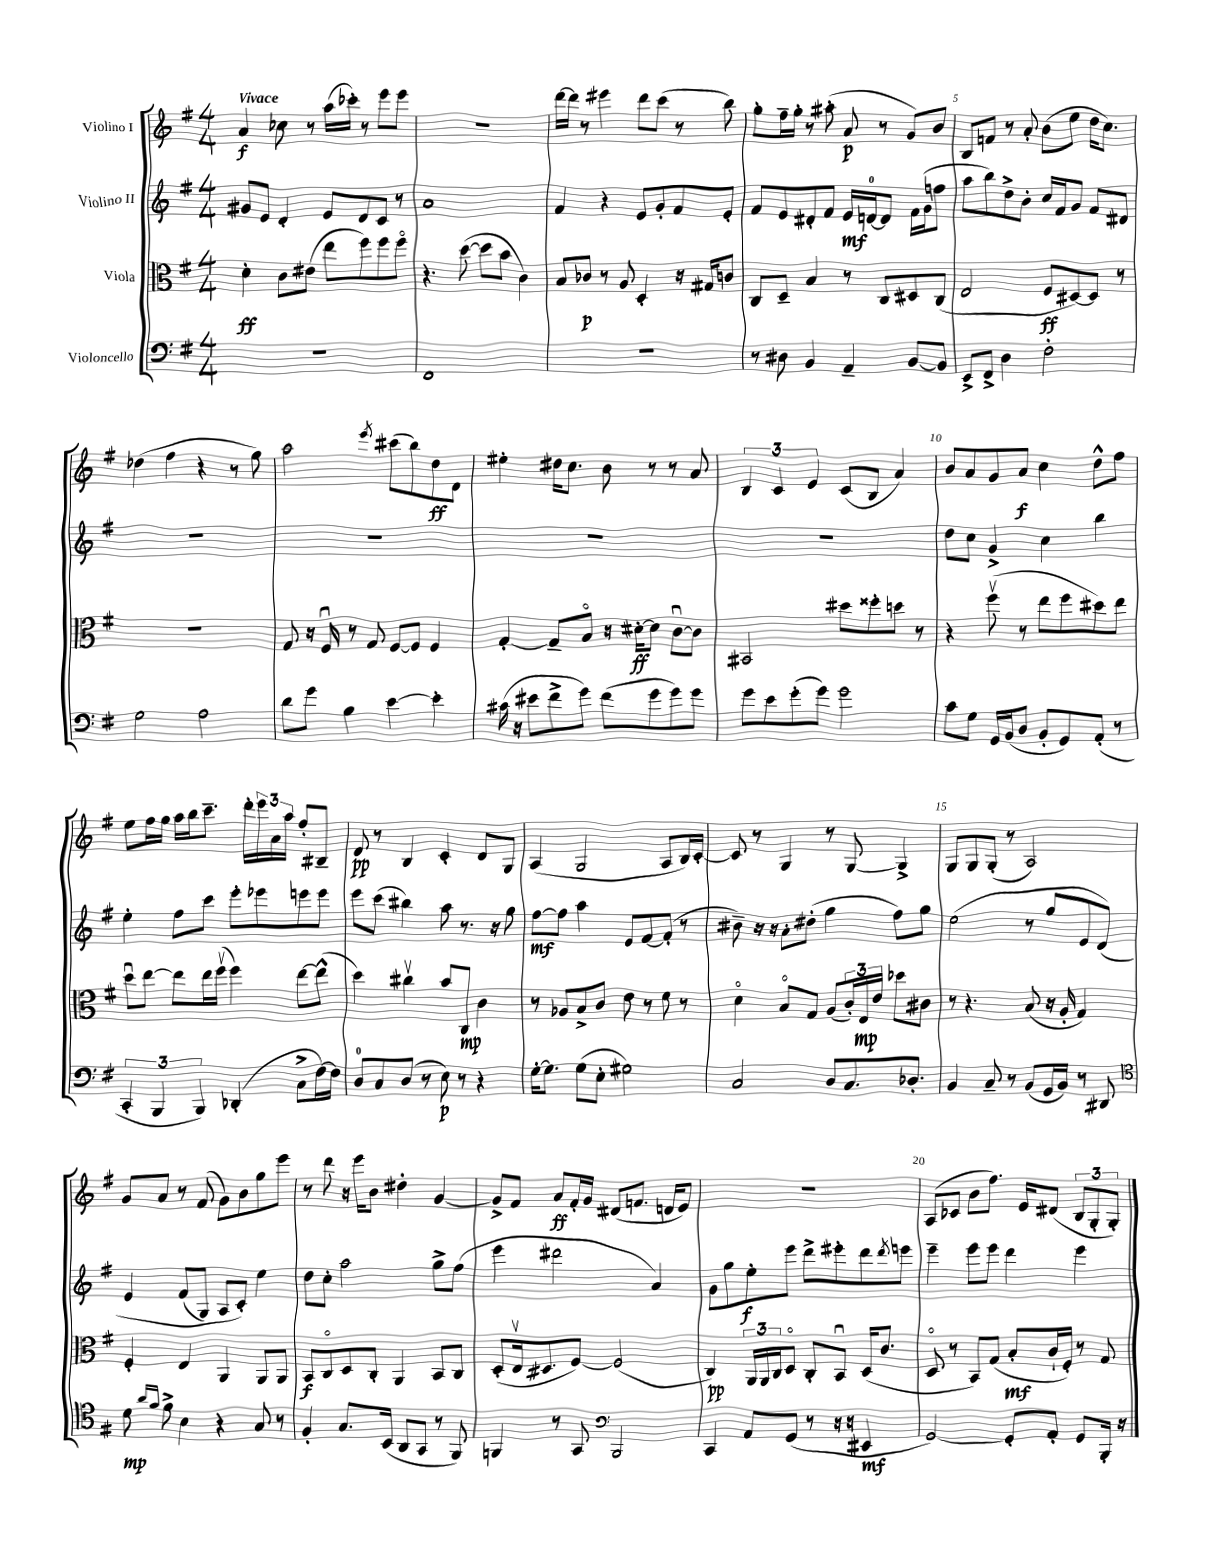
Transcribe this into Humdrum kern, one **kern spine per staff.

**kern	**dynam	**kern	**dynam	**kern	**dynam	**kern	**dynam
*part4	*part4	*part3	*part3	*part2	*part2	*part1	*part1
*staff4	*staff4	*staff3	*staff3	*staff2	*staff2	*staff1	*staff1
*I"Violoncello	*	*I"Viola	*	*I"Violino II	*	*I"Violino I	*
*clefF4	*	*clefC3	*	*clefG2	*	*clefG2	*
*k[f#]	*	*k[f#]	*	*k[f#]	*	*k[f#]	*
*M4/4	*	*M4/4	*	*M4/4	*	*M4/4	*
=1	=1	=1	=1	=1	=1	=1	=1
!	!	!	!	!	!	!LO:TX:a:B:t=Vivace	!
1r	.	4d'\	ff	8g#X/L	.	4a/	f
.	.	.	.	8e/J	.	.	.
.	.	8c\L	.	4d'/	.	8cc-X\	.
.	.	(8e#X\J	.	.	.	8r	.
.	.	8ee\L	.	8e/L	.	(16aa\LL	.
.	.	.	.	.	.	16ccc-X'\JJ)	.
.	.	8ff#\)	.	8d/	.	8r	.
.	.	8ff#\	.	8c/J	.	8eee\L	.
.	.	8ff#\J	.	8r	.	8eee\J	.
=2	=2	=2	=2	=2	=2	=2	=2
1FF#	.	4.r	.	1a	.	1r	.
.	.	([8dd\	.	.	.	.	.
.	.	8dd\L]	.	.	.	.	.
.	.	8b\J	.	.	.	.	.
.	.	4c\)	.	.	.	.	.
=3	=3	=3	=3	=3	=3	=3	=3
1r	.	8B/L	.	4f#/	.	[16ddd\LL	.
.	.	.	.	.	.	16ddd\JJ]	.
.	.	8c-X/J	p	.	.	8r	.
.	.	8r	.	4r	.	4eee#X\	.
.	.	8A/	.	.	.	.	.
.	.	4D'/	.	8e/L	.	8ddd\L	.
.	.	.	.	8g'/	.	(8ccc\J	.
.	.	16r	.	8f#/	.	8r	.
.	.	16G#X/KL	.	.	.	.	.
.	.	8cn/J	.	8e'/J	.	8bb\)	.
=4	=4	=4	=4	=4	=4	=4	=4
8r	.	8C/L	.	8f#/L	.	8gg'\L	.
8D#X\	.	8D~/J	.	8e/	.	16ff#~\L	.
.	.	.	.	.	.	16gg'\JJ	.
4BB/	.	4B/	.	8d#X'/	.	8r	.
.	.	.	.	8f#/J	.	(8aa#X'\	.
4AA~/	.	8r	.	16e/LL	mf	8a/	p
.	.	.	.	[16dn/J	.	.	.
.	.	8C/L	.	8d/J]	.	8r	.
[8BB/L	.	8D#X/	.	16f#\LL	.	8g/L)	.
.	.	.	.	(16g\J	.	.	.
8BB/J]	.	(8C/J	.	8ffn\J	.	8b/J	.
=5	=5	=5	=5	=5	=5	=5	=5
8EE^/L	.	2E/	.	8aa\L	.	8B/L	.
8FF#^/J	.	.	.	8bb\)	.	8fn/J	.
4D\	.	.	.	8dd^\	.	8r	.
.	.	.	.	8b'\J	.	8a'/	.
2F#'\	.	8F#/L	ff	16cc/LL	.	(8b\L	.
.	.	.	.	16f#/J	.	.	.
.	.	[8D#X/)	.	8g/J	.	8ee\J	.
.	.	8D#/J]	.	8f#/L	.	16dd\KL	.
.	.	.	.	.	.	8.cc\J)	.
.	.	8r	.	8d#X/J	.	.	.
!!LO:LB:g=z
=6	=6	=6	=6	=6	=6	=6	=6
2G\	.	1r	.	1r	.	(4dd-X\	.
.	.	.	.	.	.	4ff#\	.
2A\	.	.	.	.	.	4r	.
.	.	.	.	.	.	8r	.
.	.	.	.	.	.	8gg\)	.
=7	=7	=7	=7	=7	=7	=7	=7
8d\L	.	8G/	.	1r	.	2aa\	.
8g\J	.	16r	.	.	.	.	.
.	.	16F#u/	.	.	.	.	.
4B\	.	8r	.	.	.	.	.
.	.	8G/	.	.	.	.	.
.	.	.	.	.	.	8qeee/	.
[4e\	.	[8F#/L	.	.	.	(8ccc#X\L	.
.	.	8F#/J]	.	.	.	8bb\)	.
4e'\]	.	4F#/	.	.	.	8dd\	ff
.	.	.	.	.	.	8d\J	.
=8	=8	=8	=8	=8	=8	=8	=8
(16c#X\	.	[4G'/	.	1r	.	4ee#X'\	.
16r	.	.	.	.	.	.	.
8e#X\L	.	.	.	.	.	.	.
8f#^\	.	8G~/L]	.	.	.	16dd#X\KL	.
.	.	.	.	.	.	8.cc\J	.
8g\J)	.	8B/J	.	.	.	.	.
(8f#\L	.	16r	.	.	.	8b\	.
.	.	[16d#X'\KL	ff	.	.	.	.
8g\	.	8d#\J]	.	.	.	8r	.
8g\)	.	[8cu\L	.	.	.	8r	.
8g\J	.	8c\J]	.	.	.	8a/	.
=9	=9	=9	=9	=9	=9	=9	=9
8g\L	.	2BB#X/	.	1r	.	6B/	.
8e\	.	.	.	.	.	.	.
.	.	.	.	.	.	6c/	.
(8g'\	.	.	.	.	.	.	.
.	.	.	.	.	.	6e/	.
8g\J)	.	.	.	.	.	.	.
2g\	.	8dd#X\L	.	.	.	(8c/L	.
.	.	8ff##X'\	.	.	.	8B/J	.
.	.	8ddn\J	.	.	.	4a/)	.
.	.	8r	.	.	.	.	.
=10	=10	=10	=10	=10	=10	=10	=10
8c\L	.	4r	.	8dd\L	.	8b/L	.
8G\J	.	.	.	8cc\J	.	8a/	.
16GG/LL	.	(8ff#v\	.	4g^/	.	8g/	.
(16BB/J	.	.	.	.	.	.	.
8D/J	.	8r	.	.	.	8a/J	f
8BB'/L	.	8ee\L	.	4cc\	.	4cc\	.
8GG/)	.	8ff#\	.	.	.	.	.
(8AA'/J	.	8dd#X\)	.	4bb\	.	8dd^^\L	.
8r	.	8ee\J	.	.	.	8ff#\J	.
!!LO:LB:g=z
=11	=11	=11	=11	=11	=11	=11	=11
6CC'/	.	8ddu\L	.	4ee'\	.	8ee\L	.
.	.	[8ee\J	.	.	.	16ff#\L	.
6BBB/	.	.	.	.	.	.	.
.	.	.	.	.	.	16gg\JJ	.
.	.	8ee\L]	.	8ff#\L	.	16aa\LL	.
.	.	.	.	.	.	16bb\J	.
6BBB/)	.	.	.	.	.	.	.
.	.	16ee\L	.	8ccc\J	.	8.ccc~\J	.
.	.	(16ff#v\JJ	.	.	.	.	.
(4DD-X'/	.	4ff#\)	.	8eee'\L	.	.	.
.	.	.	.	.	.	16ddd'\LL	.
.	.	.	.	8eee-X\	.	24eee\	.
.	.	.	.	.	.	24a\	.
.	.	.	.	.	.	24aa\JJ	.
8C^\L	.	[8ee\L	.	8eeen\	.	8ff#'/L	.
[16F#\L)	.	(8ee^^\J]	.	8eee\J	.	8B#X~/J	.
16F#\JJ]	.	.	.	.	.	.	.
=12	=12	=12	=12	=12	=12	=12	=12
8D/L	.	4dd\)	.	8eee\L	.	8d/	pp
8C/	.	.	.	(8ccc\J	.	8r	.
(8D/J	.	4cc#Xv\	.	4bb#X\)	.	4B/	.
8r	.	.	.	.	.	.	.
8E\)	p	8b/L	.	8aa\	.	4c'/	.
8r	.	8C/J	mp	8.r	.	.	.
4r	.	4c\	.	.	.	8d/L	.
.	.	.	.	16r	.	.	.
.	.	.	.	8gg\	.	8G/J	.
=13	=13	=13	=13	=13	=13	=13	=13
[16G'\KL	.	8r	.	[8ff#\L	mf	(4A/	.
8.G\J]	.	.	.	.	.	.	.
.	.	8A-X/L	.	8ff#\J]	.	.	.
(8G\L	.	8B^/	.	4aa\	.	2G/	.
8E'\J	.	8c/J	.	.	.	.	.
2G#X\)	.	8e\	.	8e/L	.	.	.
.	.	8r	.	[8f#/	.	.	.
.	.	8f#\	.	(8f#'/J]	.	8A/L	.
.	.	8r	.	8r	.	16B/L)	.
.	.	.	.	.	.	[16c'/JJ	.
=14	=14	=14	=14	=14	=14	=14	=14
2C/	.	4d\	.	8b#X~\)	.	8c/]	.
.	.	.	.	16r	.	8r	.
.	.	.	.	16r	.	.	.
.	.	8B/L	.	8a'\L	.	4G/	.
.	.	8G/J	.	(8dd#X'\J	.	.	.
8D/L	.	(8A/L	.	4gg\	.	8r	.
8.C/	.	24c'/L)	.	.	.	[8G/	.
.	.	24E/	mp	.	.	.	.
.	.	24e/JJ	.	.	.	.	.
.	.	8dd-X\L	.	8ff#\L)	.	4G^/]	.
8.D-X'/J	.	.	.	.	.	.	.
.	.	8c#X\J	.	8gg\J	.	.	.
=15	=15	=15	=15	=15	=15	=15	=15
4BB/	.	8r	.	(2ee\	.	8G/L	.
.	.	4.r	.	.	.	8G/	.
8C~/	.	.	.	.	.	(8G'/J	.
8r	.	.	.	.	.	8r	.
(8BB/L	.	(8B/	.	8r	.	2A/)	.
16GG/L	.	16r	.	8gg/L	.	.	.
16BB/JJ)	.	16A'/	.	.	.	.	.
8r	.	4G/)	.	8e/	.	.	.
8DD#X/	.	.	.	(8d/J)	.	.	.
!!LO:LB:g=z
=16	=16	=16	=16	=16	=16	=16	=16
*clefC4	*	*	*	*	*	*	*
8d\	mp	4F#'/	.	4e/	.	8g/L	.
16qqa/LL	.	.	.	.	.	.	.
16qqf#/JJ	.	.	.	.	.	.	.
8f#^\	.	.	.	.	.	8a/J	.
4B\	.	4E/	.	(8f#/L	.	8r	.
.	.	.	.	8G/J)	.	(8f#/	.
4r	.	4AA/	.	8A/L	.	8g\L)	.
.	.	.	.	8c'/J)	.	8b\	.
8G/	.	8AA/L	.	4ee\	.	8gg\	.
8r	.	8AA/J	.	.	.	8eee\J	.
=17	=17	=17	=17	=17	=17	=17	=17
4F#'/	.	8BB/L	f	8dd\L	.	8r	.
.	.	8C/	.	8cc'\J	.	8ddd\	.
8.G/L	.	8D/	.	2aa\	.	16r	.
.	.	.	.	.	.	16eee\KL	.
.	.	8C'/J	.	.	.	8b\J	.
(16BB/Jk	.	.	.	.	.	.	.
8AA/L	.	4AA/	.	.	.	4dd#X'\	.
8GG/J	.	.	.	.	.	.	.
8r	.	8BB/L	.	8gg^\L	.	[4g/	.
8FF#/)	.	8C/J	.	(8ff#\J	.	.	.
=18	=18	=18	=18	=18	=18	=18	=18
4FFn/	.	(8D'/L	.	4eee\	.	8g^/L]	.
.	.	16Ev/k	.	.	.	8f#/J	.
.	.	8.D#X/	.	.	.	.	.
8r	.	.	.	2ddd#X\	.	8a/L	ff
8GG/	.	[8F#/J)	.	.	.	16f#'/L	.
.	.	.	.	.	.	16g/JJ	.
*clefF4	*	*	*	*	*	*	*
2BBB/	.	(2F#/]	.	.	.	(8d#X/L	.
.	.	.	.	.	.	8.fn/J	.
.	.	.	.	4a/)	.	.	.
.	.	.	.	.	.	16dn/KL	.
.	.	.	.	.	.	8e/J)	.
=19	=19	=19	=19	=19	=19	=19	=19
4CC/	.	4C/)	pp	8g\L	.	1r	.
.	.	.	.	8gg\	.	.	.
8AA/L	.	24AA/LL	.	8ee'\	f	.	.
.	.	24AA/	.	.	.	.	.
.	.	24C/J	.	.	.	.	.
(8GG/J	.	8D/J	.	8eee\J	.	.	.
8r	.	8C'/L	.	8ddd^\L	.	.	.
16r	.	8BBu/J	.	8eee#X'\	.	.	.
16r	.	.	.	.	.	.	.
4EE#X/	mf	(16D/KL	.	8ddd\	.	.	.
.	.	8.c/J	.	.	.	.	.
.	.	.	.	8qddd/	.	.	.
.	.	.	.	8eeen\J	.	.	.
=20	=20	=20	=20	=20	=20	=20	=20
[2GG/)	.	8D/	.	4eee~\	.	(8A/L	.
.	.	8r	.	.	.	8c-X/J	.
.	.	8BB/L)	.	8eee\L	.	8b\L	.
.	.	(8G/J	.	8eee\J	.	8.ff#\J)	.
8GG'/L]	.	8B'/L	mf	4ddd\	.	.	.
.	.	.	.	.	.	16e/KL	.
8AA'/J	.	16c`/L	.	.	.	(8d#X/J	.
.	.	16F#'/JJ)	.	.	.	.	.
8GG/L	.	8r	.	4eee\	.	12B/L	.
.	.	.	.	.	.	12G'/	.
16BBB'/Jk	.	8G/	.	.	.	.	.
.	.	.	.	.	.	12G'/J)	.
16r	.	.	.	.	.	.	.
==	==	==	==	==	==	==	==
*-	*-	*-	*-	*-	*-	*-	*-
